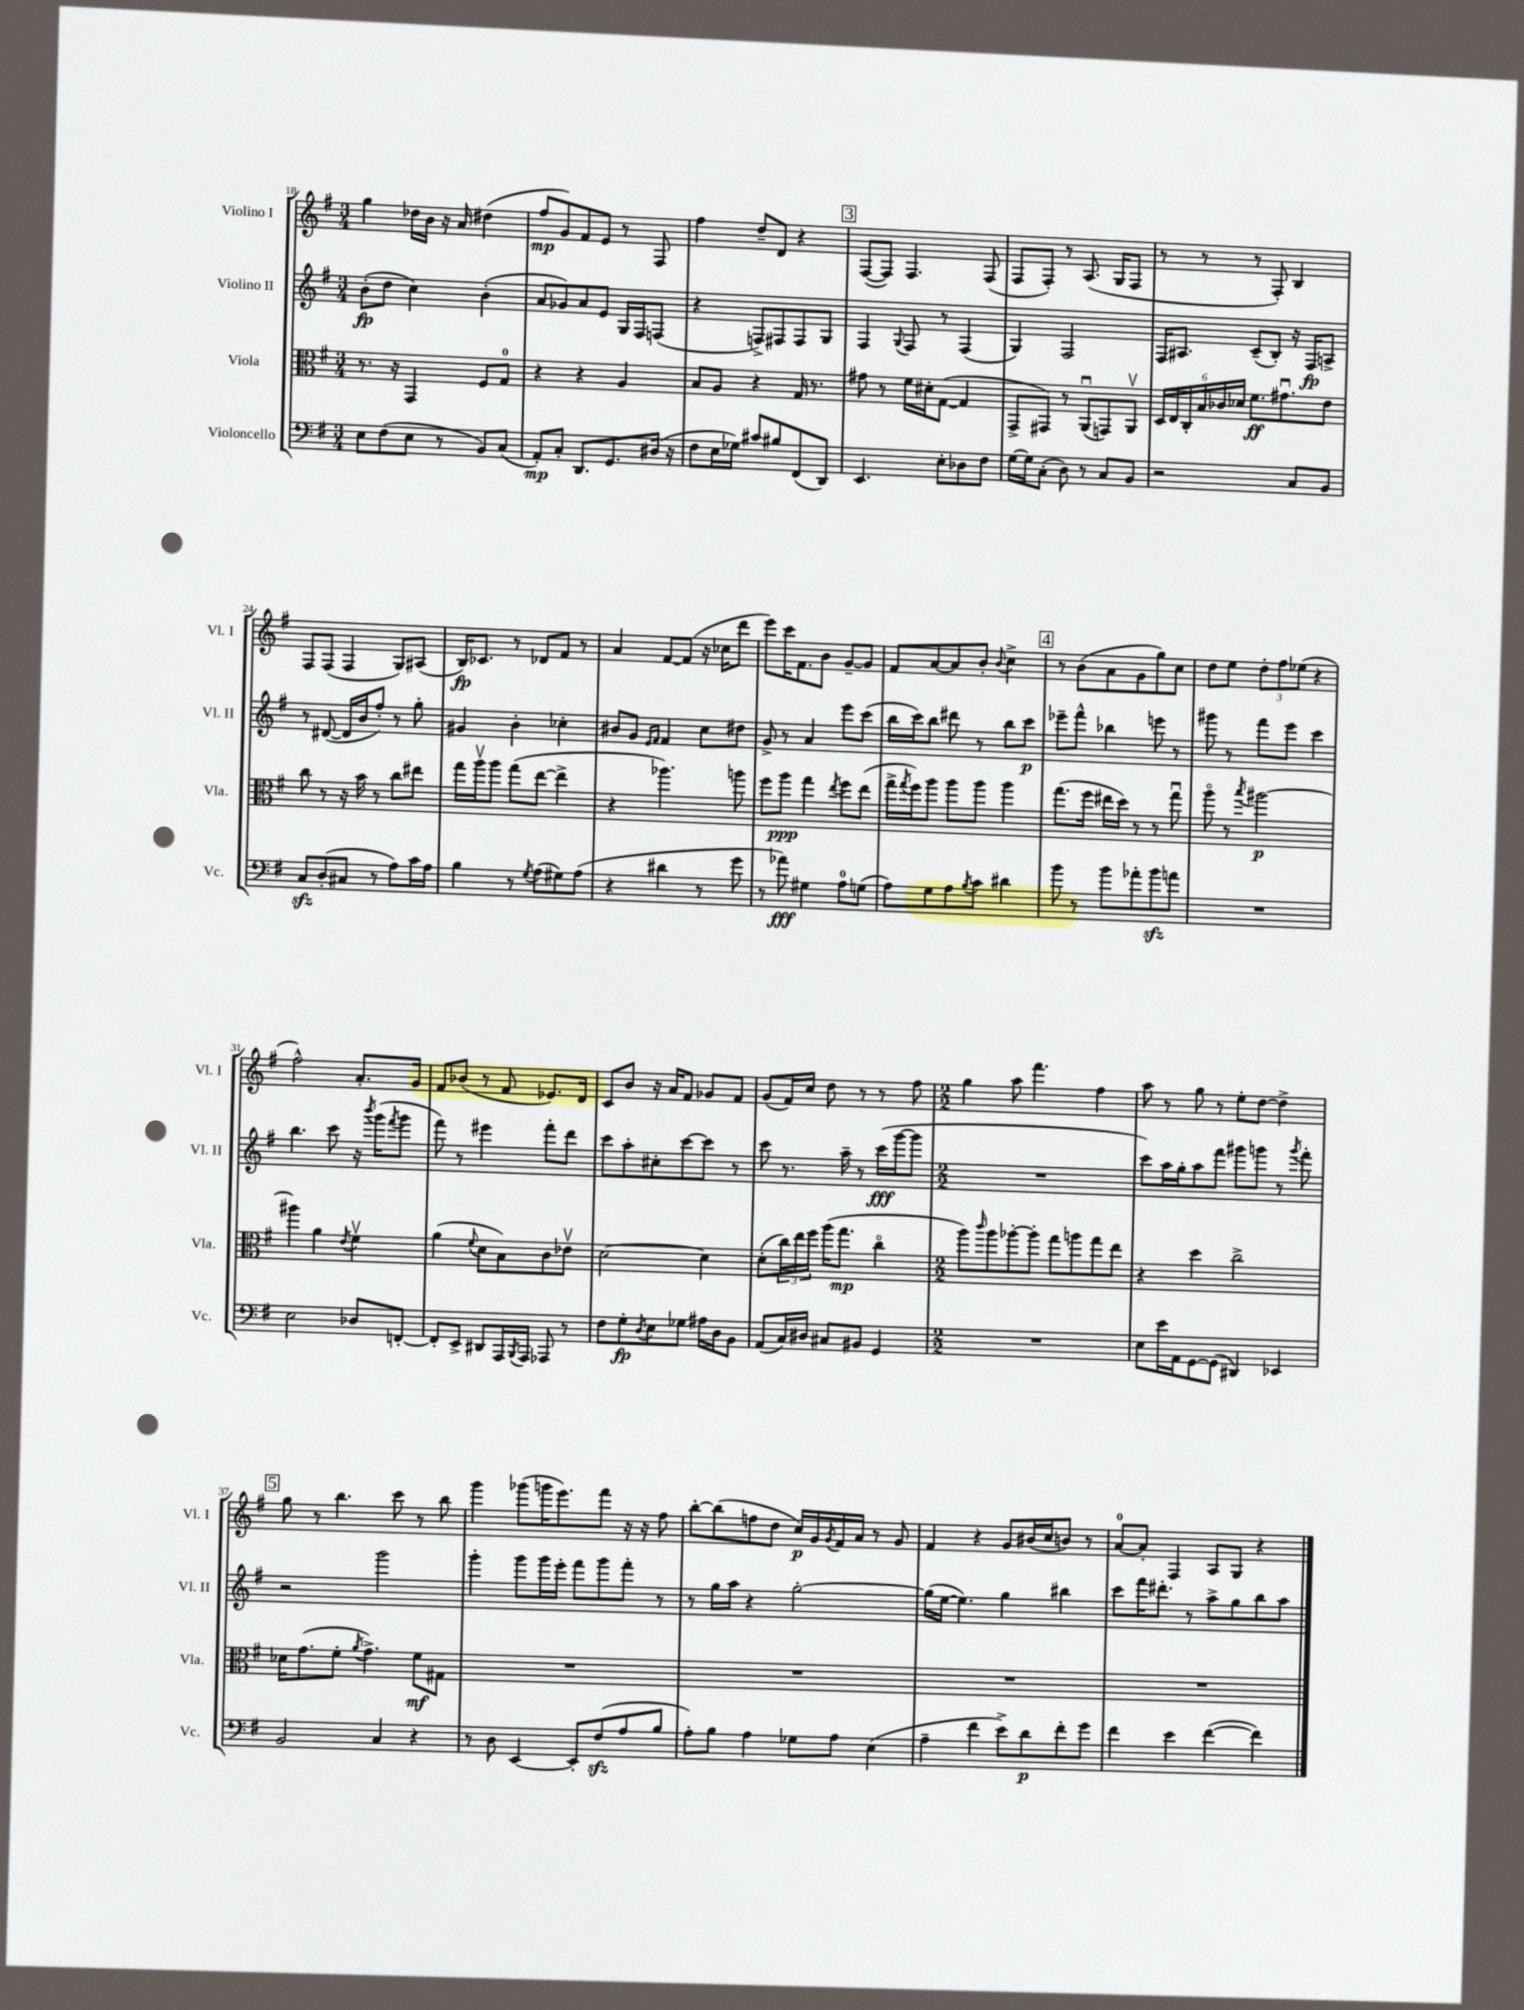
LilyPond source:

<<
\new StaffGroup <<
\new Staff = "s0" \with { instrumentName = "Violino I" shortInstrumentName = "Vl. I" } {
    \clef treble \key g \major \numericTimeSignature \time 3/4
    g''4 des''16 b'16 r16 a'16 dis''4( |
    fis''8\mp g'8) fis'8 e'8 r8 fis8 |
    fis''4 d''8-- d'8 r4 |
    \mark \markup { \box "3" } fis8~( fis8) fis4. fis8( |
    fis8 fis8-.) r8 a8.( g16 fis8 |
    r8 r8 r8 fis8-.) b4 |
    fis8 fis8( fis4 g8) ais8( |
    b16\fp) ces'8. r8 des'8 fis'8 r8 |
    a'4 fis'8~ fis'8( r16 ces''16 d'''8 |
    e'''8) c'''16 fis'8. b'8 g'8~-- g'8 |
    fis'8 a'8~ a'8 b'8-. \appoggiatura { b'8 } c''4-> |
    \mark \markup { \box "4" } r8 b'8( a'8 g'8 g''8) c''8 |
    d''8 e''8 \tuplet 3/2 { d''8-. fis''8 ees''8( } r4 |
    fis''2-^) a'8.-. g'16 |
    fis'8 bes'8( r8 fis'8 ees'8.) d'16 |
    c'8 b'8 r16 a'16 fis'8 ges'8 fis'8 |
    g'8( fis'16) c''16 d''8 r8 r8 fis''8 |
    \numericTimeSignature \time 2/2 g''4 a''8 fis'''4. fis''4 |
    a''8 r8 g''8 r8 e''8-. d''8~ d''4-> |
    \mark \markup { \box "5" } g''8 r8 b''4. c'''8 r8 b''8 |
    g'''4 ges'''8( g'''16 e'''8.) fis'''8 r16 r16 fis''8 |
    b''8~-. b''8( f''8 d''8 c''16\p) g'16 \acciaccatura { g'8 } fis'16 a'16 r8 g'8 |
    fis'4 r4 g'8 bis'16( c''16 b'8) r8 |
    a'8-0~ a'8-. fis4 a8 g8 r4 \bar "|." |
}
\new Staff = "s1" \with { instrumentName = "Violino II" shortInstrumentName = "Vl. II" } {
    \clef treble \key g \major \numericTimeSignature \time 3/4
    b'8-.\fp( d''8 c''4) b'4-.( |
    a'8 ges'8) a'8 e'8 g16 fis16 f8( |
    r4 f8->) fis8 fis8 g8 |
    \mark \markup { \box "3" } fis4 \appoggiatura { g8 } fis8 r8 fis4( |
    g4) fis2 |
    fis16 ais8. c'8--( b8-.) r16 fis16\fp a8-> |
    r8 dis'8~( dis'16 b'16 fis''8-.) r8 g''8-. |
    gis'4 b'4-. ces''4-. |
    bis'8 g'8 \grace { e'16 fis'16 } fis'4 c''8 dis''8 |
    g'8-> r8 a'4 e'''8 c'''8( |
    b''16 c'''16) b''8 dis'''8 r8 b''8 c'''8\p |
    \mark \markup { \box "4" } ees'''8-- fis'''8-^ bes''4 e'''8 r8 |
    gis'''8 r8 fis'''8 e'''8 c'''4 |
    b''4. c'''8 r16 \acciaccatura { b'''8 } g'''16( \acciaccatura { fis'''8 } g'''8 |
    fis'''8) r8 eis'''4 fis'''8-. d'''8 |
    c'''8 a''8-. cis''8-. c'''8~ c'''8 r8 |
    c'''8 r8. a''16-- r8 c'''16\fff( g'''16~ g'''8 |
    \numericTimeSignature \time 2/2 R1 |
    c'''8) a''16 g''16-. a''8 fis'''8 gis'''8 g'''8 r8 \acciaccatura { g'''8 } fis'''8-. |
    \mark \markup { \box "5" } r2 g'''2 |
    g'''4-. g'''8 g'''16 e'''16-. fis'''8 g'''8 fis'''8-. r8 |
    r8 g''16 a''16 r4 g''2~-. |
    g''16( e''16~ e''4.) g''4 bis''4 |
    c'''8 fis'''16 dis'''8.-. r8 a''8-> g''8 b''8 a''8 \bar "|." |
}
\new Staff = "s2" \with { instrumentName = "Viola" shortInstrumentName = "Vla." } {
    \clef alto \key g \major \numericTimeSignature \time 3/4
    r8. r16 g,4 fis8 g8-0 |
    r4 r4 a4 |
    b8 a8 r4 g16 r8. |
    \mark \markup { \box "3" } gis'8 r8 fis'16 dis'16-. g8~( g4 |
    g,8-> gis,8) r8 a,8\downbow( g,8) a,8\upbow |
    \tuplet 6/4 { d16 e16 c16-. b16 ces'16 des'16 } fis'8.\ff gis'8.\downbow e'8 |
    c''8 r8 r16 b'16 r8 c''8 eis''8 |
    g''16 a''16\upbow a''8 g''8( e''8~ e''4-> |
    r4 aes''4.) a''8 |
    fis''8 a''8\ppp g''4 \acciaccatura { e''8 } fis''8 e''8( |
    g''16-> \acciaccatura { g''8 } fis''16) a''8 a''8 a''8 a''4 |
    \mark \markup { \box "4" } g''8.( fis''16 eis''16 d''16) r8 r8 g''8\downbow |
    a''8\flageolet r8 \acciaccatura { b''8 } ais''2~\p |
    ais''4 a'4 \acciaccatura { e'8 } fis'4\upbow |
    a'4( \appoggiatura { fis'8 } d'8 b8) c'8 ees'8\upbow |
    d'2~ d'4 |
    d'8-.( \tuplet 3/2 { c''16) e''16 fis''16 } a''16( g''8.\mp c''4\flageolet |
    \numericTimeSignature \time 2/2 a''8) \grace { c'''16 } a''8 aes''8~-. aes''8-. g''8 a''8 g''8 e''8 |
    r4 d''4 c''2-> |
    \mark \markup { \box "5" } des'16 g'8.( fis'8-. \acciaccatura { a'8 } g'4.->) fis'8\mf gis8 |
    R1 |
    R1 |
    R1 |
    R1 \bar "|." |
}
\new Staff = "s3" \with { instrumentName = "Violoncello" shortInstrumentName = "Vc." } {
    \clef bass \key g \major \numericTimeSignature \time 3/4
    e8 fis8( e8 r8 b,8) c8( |
    a,8-.\mp) c8-. d,8. g,8. dis16( r16 |
    fis8 e16 ges16) cis'8 bis8 fis,8( d,8) |
    \mark \markup { \box "3" } e,4. e8-. des8 fis8 |
    g16~ g16 c8-.( d8) r8 c8 b,8 |
    r2 c8 b,8 |
    c8\sfz d8-.( cis8 r8 a8) c'16 a16 |
    b4 r8 \acciaccatura { g8 } a8( gis8) a8( |
    r4 dis'4 r8 g'8 |
    r8 aes'8\fff) gis4 a8-0 g8( |
    a8) g8 a8 \acciaccatura { b8 } c'8 dis'4 |
    \mark \markup { \box "4" } b'8 r8 b'8 aes'8-. b'8\sfz a'8 |
    R2. |
    e2 des8 f,8~-. |
    f,8-. e,8-> dis,8 a,,16 \acciaccatura { b,,8 } a,,16 aes,,8 r8 |
    fis8 g8-.\fp \acciaccatura { d8 } e8 ges8 ais16 d16 b,8 |
    a,8( c16) dis16 cis8 bis,8 g,4 |
    \numericTimeSignature \time 2/2 R1 |
    e8 e'16 a,16 g,8~ g,8( dis,4) ees,4 |
    \mark \markup { \box "5" } b,2 c4 r4 |
    r8 d8 e,4~ e,8-. fis8\sfz( a8 b8 |
    a8-.) b8 a4 ges8 a8 e4( |
    a4-- fis'4 e'8->) d'8\p fis'8-. g'8 |
    fis'4 e'4 fis'4~( fis'4) \bar "|." |
}
>>
>>
\layout { \context { \Score currentBarNumber = #18 } }
